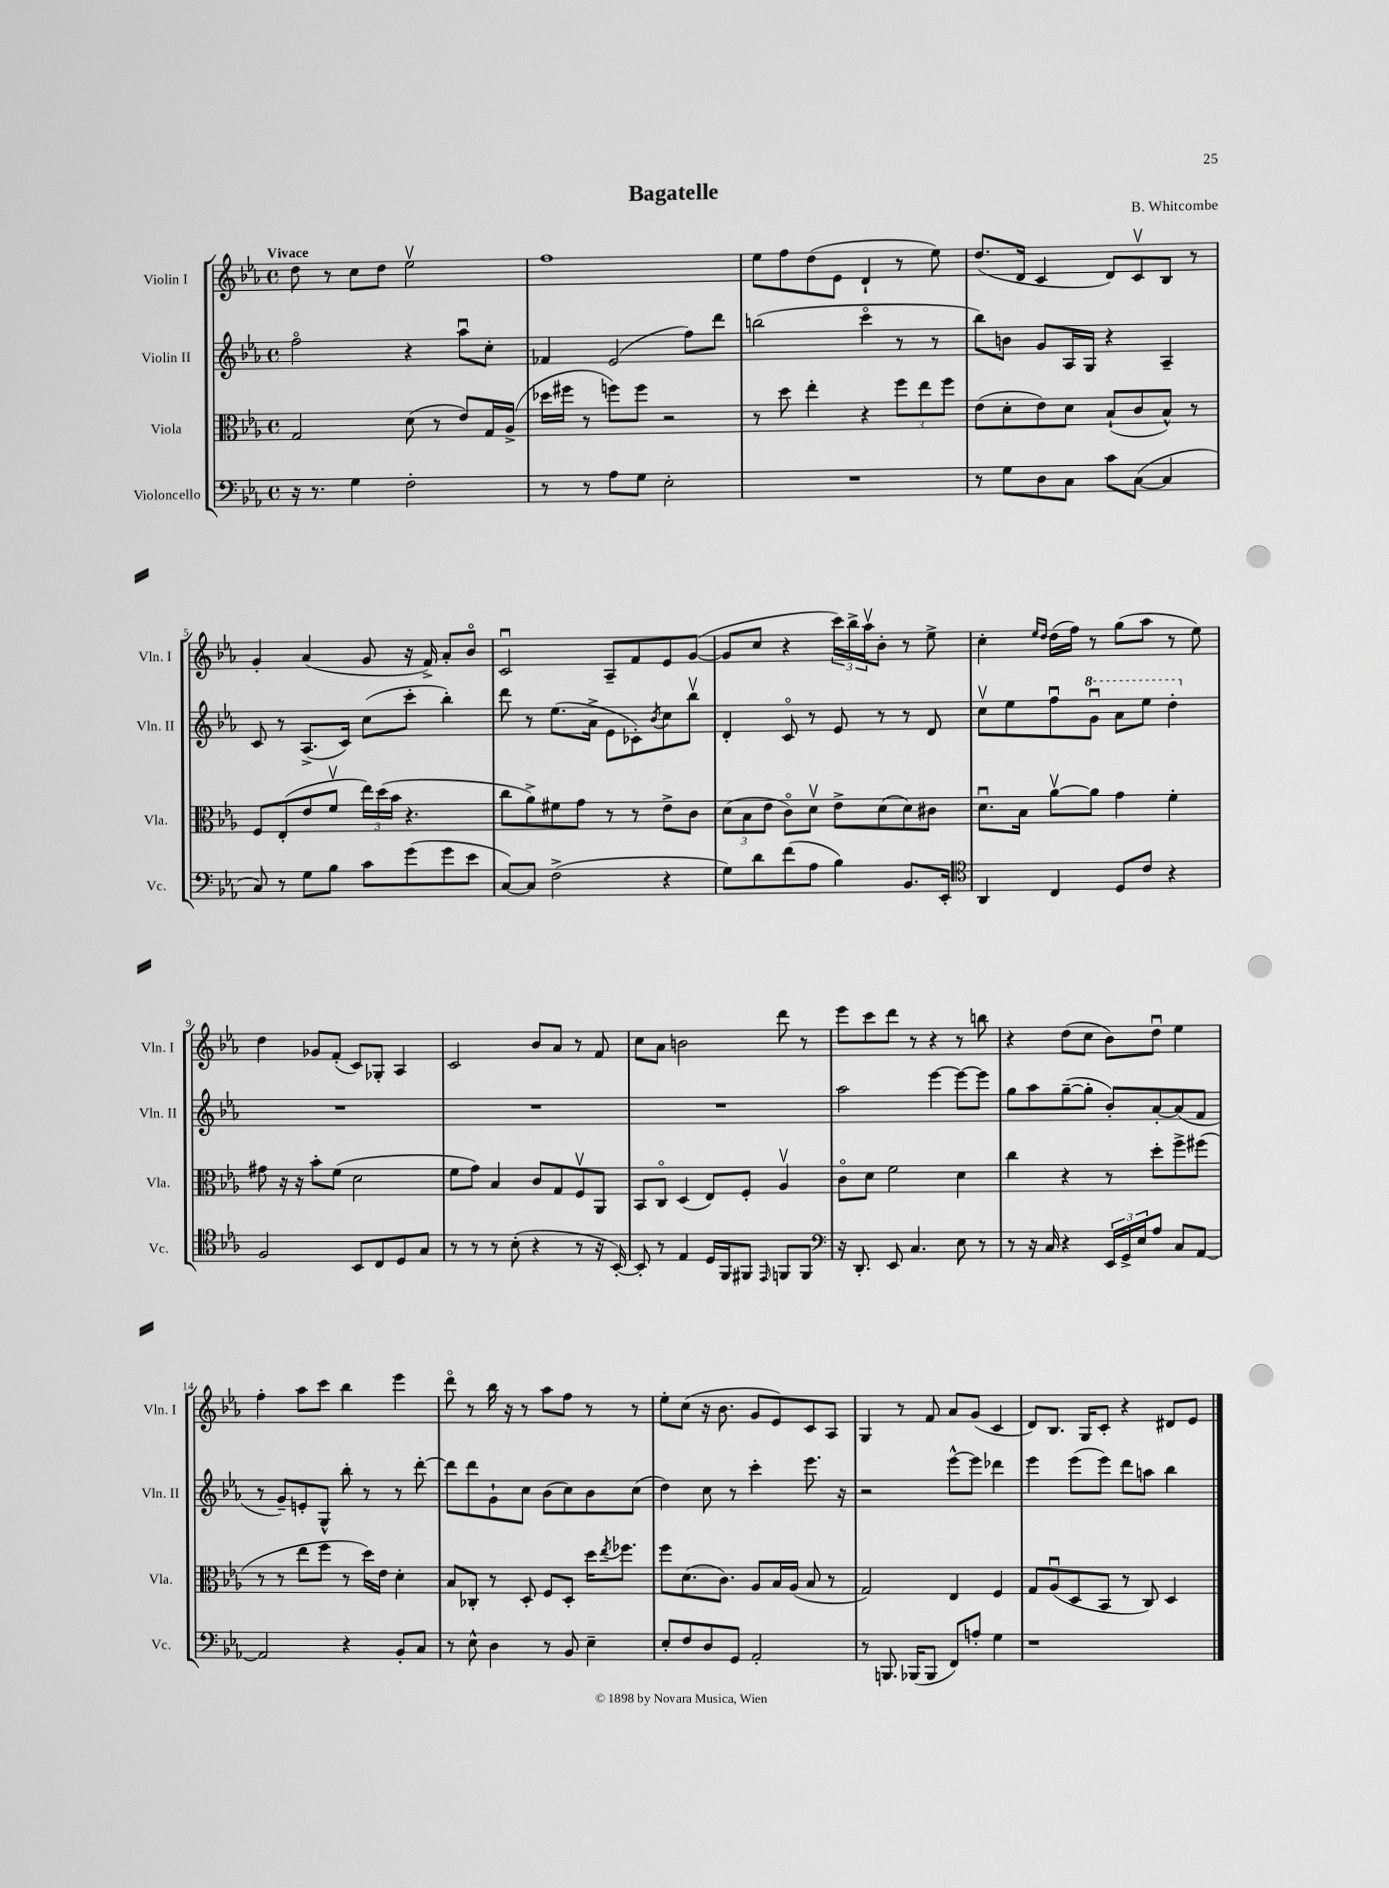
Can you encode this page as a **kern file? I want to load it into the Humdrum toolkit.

**kern	**kern	**kern	**kern
*part4	*part3	*part2	*part1
*staff4	*staff3	*staff2	*staff1
*I"Violoncello	*I"Viola	*I"Violin II	*I"Violin I
*I'Vc.	*I'Vla.	*I'Vln. II	*I'Vln. I
*clefF4	*clefC3	*clefG2	*clefG2
*k[b-e-a-]	*k[b-e-a-]	*k[b-e-a-]	*k[b-e-a-]
*M4/4	*M4/4	*M4/4	*M4/4
*met(c)	*met(c)	*met(c)	*met(c)
=1	=1	=1	=1
!	!	!	!LO:TX:a:B:t=Vivace
16r	2G/	2ff\	8dd\
8.r	.	.	.
.	.	.	8r
4G\	.	.	8cc\L
.	.	.	8dd\J
2F'\	(8d\	4r	2ee-v\
.	8r	.	.
.	8e-/L)	8aa-u\L	.
.	16G/L	8cc'\J	.
.	(16A-^/JJ	.	.
=2	=2	=2	=2
8r	16dd-X\LL	4f-X/	1ff
.	16ff#X\JJ	.	.
8r	8r	.	.
8A-\L	8ffn\L)	(2e-/	.
8G\J	8ff\J	.	.
2E-'\	2r	.	.
.	.	8ff\L)	.
.	.	8ddd\J	.
=3	=3	=3	=3
1r	8r	(2bbn\	8ee-\L
.	8dd\	.	8ff\
.	4ee-'\	.	(8dd\
.	.	.	8e-\J
.	4r	4ccc\	4d`/
.	12ff\L	8r	8r
.	12ee-\	.	.
.	.	8r	8ee-\)
.	12ff\J	.	.
=4	=4	=4	=4
8r	(8e-\L	8bb-\L)	(8.dd/L
8G\L	8d'\	8bn\J	.
.	.	.	16d/Jk
8D\	8e-\)	8g/L	4c/
8C\J	8d\J	16A-/L	.
.	.	16G/JJ	.
8c\L	(8B-`/L	4r	8d/L)
([8C\J	8c/	.	8cv/
4C/]	8B-^^/J)	4A-~/	8B-/J
.	8r	.	8r
!!LO:LB:g=z
=5	=5	=5	=5
8C/)	8F/L	8c/	4g'/
8r	(8E-'/	8r	.
8G\L	8e-/	(8.A-^/L	(4a-/
8B-\J	8fv/J	.	.
.	.	16c/Jk)	.
8c\L	24ee-\LL)	(8cc\L	8g/
.	(24dd\	.	.
.	24b-\JJ	.	.
(8g\	4.r	8ccc'\J	16r
.	.	.	16f^/)
8g\	.	4bb-'\)	8a-'/L
8e-\J	.	.	8b-/J
=6	=6	=6	=6
[8C/L)	8cc\L	8ddd\	2cu/
8C/J]	8a-^\)	8r	.
(2F^\	8f#X\	(8.ee-\L	.
.	8g\J	.	.
.	.	16a-^\Jk	.
.	8r	8e-\L	8A-~/L
.	8r	8c-X'\)	8f/
.	.	8qb-/	.
4r	8e-^\L	8cc\	8e-/
.	8c\J	8bb-v\J	([8g/J
=7	=7	=7	=7
8G\L)	(12d\L	4d'/	8g/L]
.	12B-\	.	.
8d\	.	.	8cc/J
.	12e-\J	.	.
(8f\	8c\L)	8c/	4r
8A-\J	8dv\J	8r	.
4B-\)	8e-^\L	8e-/	24ccc\LL)
.	.	.	24bb-^\
.	.	.	24aa-v\J
.	(8d\	8r	8b-'\J
8.BB-/L	8d\)	8r	8r
.	8c#X\J	8d/	8ee-^\
16EE-'/Jk	.	.	.
=8	=8	=8	=8
*clefC4	*	*	*
4AA-/	8.du\L	8ccv\L	4cc'\
.	.	8ee-\	.
.	16B-\Jk	.	.
.	.	.	16qqee-/LL
.	.	.	16qqdd/JJ
4C/	[8a-v\L	8ffu\	(16dd\LL
.	.	.	16ff\JJ)
*	*	*8va	*
.	8a-\J]	8ggu\J	8r
8D/L	4g\	8aa-\L	(8gg\L
8c/J	.	8eee-\J	8aa-\J
4r	4f'\	4ddd'\	8r
.	.	.	8ee-\)
!!LO:LB:g=z
=9	=9	=9	=9
*	*	*X8va	*
2F/	8g#X\	1r	4dd\
.	16r	.	.
.	16r	.	.
.	8b-'\L	.	8g-X/L
.	(8f\J	.	(8f'/J
8BB-/L	2d\	.	8c/L)
8C/	.	.	8G-X'/J
8D/	.	.	4A-/
8G/J	.	.	.
=10	=10	=10	=10
8r	8f\L	1r	2c/
8r	8g\J)	.	.
8r	4B-/	.	.
(8B-'\	.	.	.
4r	8c/L	.	8b-/L
.	8G/	.	8a-/J
8r	8Fv/	.	8r
16r	8AA-/J	.	8f/
[16BB-'/)	.	.	.
=11	=11	=11	=11
8BB-'/]	8BB-/L	1r	8cc\L
8r	8C/J	.	8a-\J
4E-/	(4D/	.	2bn\
16D/LL	8E-/L)	.	.
16FF/J	.	.	.
8FF#X/J	8F'/J	.	.
16qqEE-/	.	.	.
8FFn/L	4A-v/	.	8ddd\
8FF/J	.	.	8r
=12	=12	=12	=12
*clefF4	*	*	*
16r	8c\L	2aa-\	8eee-\L
8.DD'/	.	.	.
.	8d\J	.	8ccc\
8EE-/	2f\	.	8ddd\J
4.C/	.	.	8r
.	.	[4eee-\	4r
8E-\	4d\	8eee-\L_	8r
8r	.	8eee-\J]	8bbn\
=13	=13	=13	=13
8r	4cc\	8gg\L	4r
16r	.	8aa-\	.
16C/	.	.	.
4r	4r	([8gg~\	(8dd\L
.	.	8gg'\J]	8cc\J
24EE-/LL	8r	8b-'/L)	8b-\L)
24GG^/	.	.	.
24E-/J	.	.	.
8A-/J	8dd'\L	[8a-'/	8ddu\J
8C/L	8ff^\	(8a-/]	4ee-\
[8AA-/J	(8ff#X\J	8f/J	.
!!LO:LB:g=z
=14	=14	=14	=14
2AA-/]	8r	8r	4ff'\
.	8r	8g~/L)	.
.	8ee-\L	8en'/	8aa-\L
.	8ff\J	8G^^/J	8ccc\J
4r	8r	8bb-'\	4bb-\
.	16dd\LL)	8r	.
.	16e-\JJ	.	.
8BB-'/L	4d'\	8r	4eee-\
8C/J	.	[8ddd'\	.
=15	=15	=15	=15
8r	8B-/L	8ddd\L]	8ddd\
8E-^^\	8C-X'/J	8ddd\	8r
4D\	8r	8g`\	16bb-\
.	.	.	16r
.	8D'/	8cc\J	8r
8r	8F/L	(8b-\L	8aa-\L
8BB-/	8D'/J	8cc\)	8ff\J
4E-~\	16dd\KL	8b-\	8r
.	8qee-/	.	.
.	8.ff-X\J	.	.
.	.	(8cc\J	8r
=16	=16	=16	=16
8E-'/L	8ff\L	4dd\)	8ee-'\L
8F/	(8.d\	.	(8cc\J
8D/	.	8cc\	16r
.	8.c\J)	.	8.b-\
8GG/J	.	8r	.
2AA-'/	8A-/L	4ccc'\	8g/L
.	16B-/L	.	8e-/)
.	(16A-/JJ	.	.
.	8B-/	8.eee-\	8c/
.	8r	.	8A-/J
.	.	16r	.
=17	=17	=17	=17
8r	2G/)	2r	4G/
8.BBBn/	.	.	.
.	.	.	8r
(16BBB-X/KL	.	.	.
8BBB-/J	.	.	8f/
8FF/L)	4E-/	[8eee-^^\L	8a-/L
8An'/J	.	8eee-\J]	(8g/J
4G\	4F/	4ddd-X\	4c/
=18	=18	=18	=18
1r	8G/L	4eee-\	8d/L)
.	(8A-u/	.	8.B-/J
.	8D/	(8eee-\L	.
.	.	.	16G/KL
.	8BB-/J	8eee-\J)	8c'/J
.	8r	8ddd\L	4r
.	8C/)	8aan\J	.
.	4D/	4bb-\	8d#X/L
.	.	.	8e-/J
==	==	==	==
*-	*-	*-	*-
